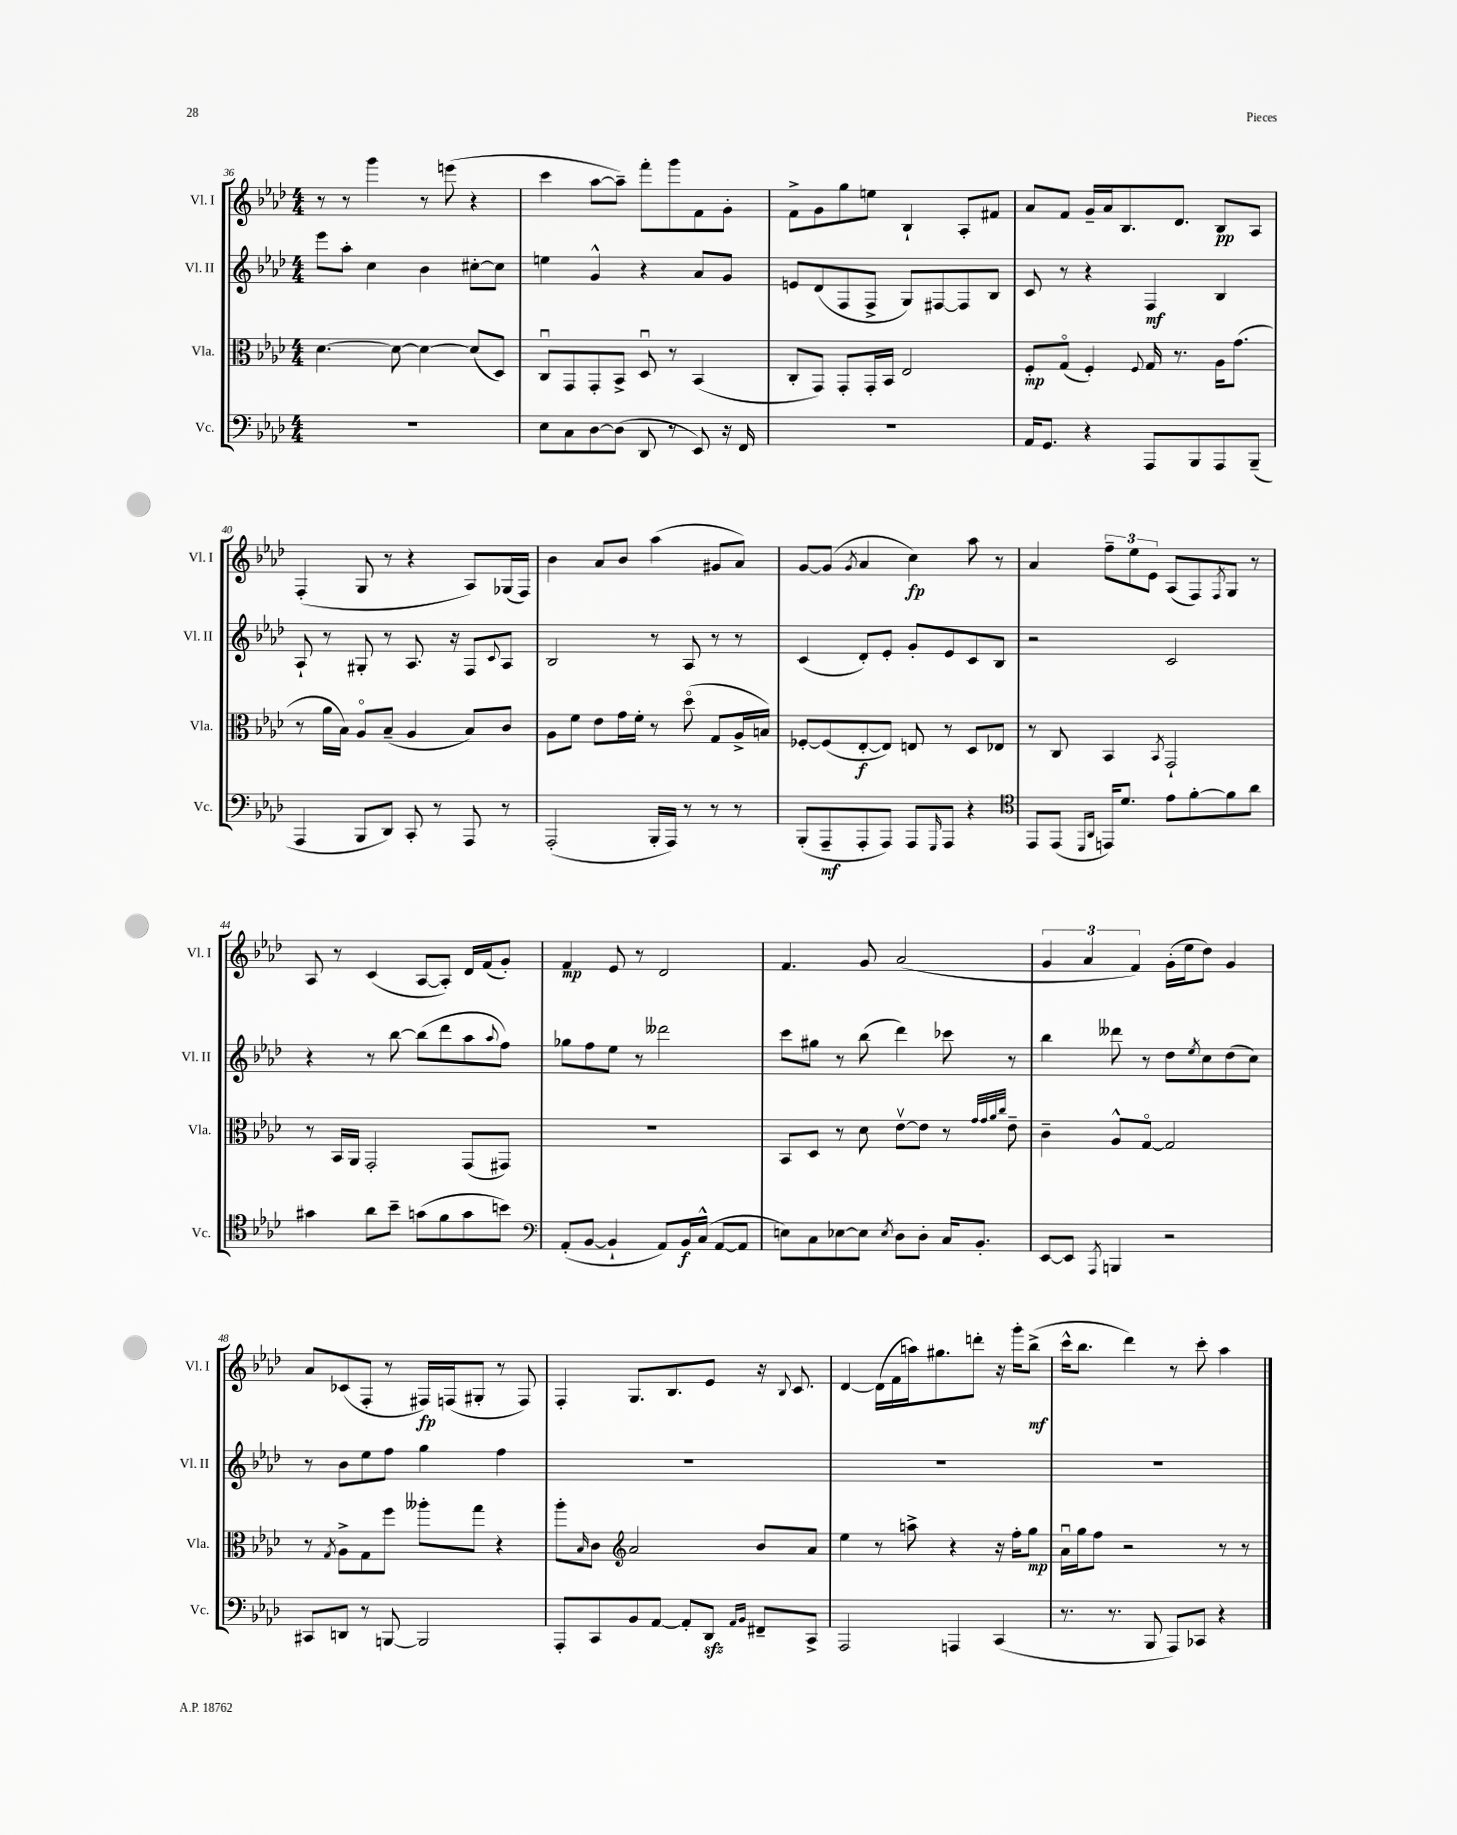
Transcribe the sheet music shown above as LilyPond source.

<<
\new StaffGroup <<
\new Staff = "s0" \with { instrumentName = "Vl. I" shortInstrumentName = "Vl. I" } {
    \clef treble \key aes \major \numericTimeSignature \time 4/4
    r8 r8 g'''4 r8 e'''8( r4 |
    c'''4 aes''8~ aes''8--) f'''8-. g'''8 f'8 g'8-. |
    f'8-> g'8 g''8 e''8 bes4-! aes8-. fis'8 |
    aes'8 f'8 g'16-- aes'16 bes8. des'8. bes8\pp aes8 |
    f4-.( g8 r8 r4 aes8) ges16( f16) |
    bes'4 aes'8 bes'8 aes''4( gis'8 aes'8) |
    g'8~ g'8( \acciaccatura { g'8 } aes'4 c''4\fp) aes''8 r8 |
    aes'4 \tuplet 3/2 { f''8-- ees''8 ees'8 } aes8( f8) \acciaccatura { f8 } g8 r8 |
    aes8 r8 c'4( aes8~ aes8-.) des'16 f'16( g'8-.) |
    f'4\mp ees'8 r8 des'2 |
    f'4. g'8 aes'2( |
    \tuplet 3/2 { g'4 aes'4 f'4) } g'16-.( ees''16 des''8) g'4 |
    aes'8 ces'8( f8-. r8 fis16\fp) f16( gis8-. r8 f8) |
    f4-. g8. bes8. ees'8 r16 \appoggiatura { bes8 } c'8. |
    des'4~ des'16( f'16 a''16) gis''8. d'''8-. r16 g'''16-. bes''8->\mf( |
    c'''16-^ bes''8. des'''4) r8 c'''8-. aes''4 \bar "|." |
}
\new Staff = "s1" \with { instrumentName = "Vl. II" shortInstrumentName = "Vl. II" } {
    \clef treble \key aes \major \numericTimeSignature \time 4/4
    ees'''8 aes''8-. c''4 bes'4 cis''8~-. cis''8 |
    e''4 g'4-^ r4 aes'8 g'8 |
    e'8 des'8( f8 f8-> g8) fis8~ fis8 bes8 |
    c'8 r8 r4 f4\mf bes4 |
    aes8-! r8 gis8-. r8 aes8. r16 f8 \appoggiatura { c'8 } aes8 |
    bes2 r8 aes8 r8 r8 |
    c'4( des'8-.) ees'8-. g'8-. ees'8 c'8 bes8 |
    r2 c'2 |
    r4 r8 bes''8~ bes''8( des'''8 aes''8 \appoggiatura { aes''8 } f''8) |
    ges''8 f''8 ees''8 r8 deses'''2 |
    c'''8 gis''8 r8 bes''8( des'''4) ces'''8 r8 |
    bes''4 deses'''8 r8 des''8 \acciaccatura { ees''8 } c''8 des''8( c''8) |
    r8 bes'8 ees''8 f''8 g''4 f''4 |
    R1 |
    R1 |
    R1 \bar "|." |
}
\new Staff = "s2" \with { instrumentName = "Vla." shortInstrumentName = "Vla." } {
    \clef alto \key aes \major \numericTimeSignature \time 4/4
    des'4.~ des'8~ des'4~ des'8( des8) |
    c8\downbow g,8 g,8-. bes,8-> des8\downbow r8 bes,4( |
    c8-. g,8) g,8-. g,16-. bes,16 ees2 |
    f8-.\mp g8\flageolet( f4-.) \appoggiatura { f8 } g16 r8. aes16 g'8.( |
    r8 aes'16 bes16) aes8\flageolet bes8--( aes4 bes8) c'8 |
    aes8 f'8 ees'8 g'16 f'16-. r8 des''8\flageolet( g8 aes16-> b16) |
    fes8~-. fes8( ees8~-.\f ees8) e8 r8 des8 ees8 |
    r8 c8 bes,4 \acciaccatura { bes,8 } g,2-! |
    r8 bes,16 aes,16 g,2-. g,8( gis,8) |
    R1 |
    bes,8 des8 r8 des'8 ees'8~\upbow ees'8 r8 \grace { g'32 g'32 aes'32 c''32 } ees'8-- |
    c'4-- aes8-^ g8~\flageolet g2 |
    r8 \acciaccatura { g8 } aes8-> g8 f''8 aeses''8-. g''8 r4 |
    aes''8-. \grace { bes16 } c'8 \clef treble aes'2 bes'8 aes'8 |
    ees''4 r8 a''8-> r4 r16 f''16-. g''8\mp |
    aes'16\downbow g''16 f''8 r2 r8 r8 \bar "|." |
}
\new Staff = "s3" \with { instrumentName = "Vc." shortInstrumentName = "Vc." } {
    \clef bass \key aes \major \numericTimeSignature \time 4/4
    R1 |
    ees8 c8 des8~ des8( des,8 r8 ees,8) r16 f,16 |
    R1 |
    aes,16 g,8. r4 aes,,8 bes,,8 aes,,8 bes,,8--( |
    aes,,4 bes,,8 des,8) c,8-. r8 aes,,8 r8 |
    aes,,2-.( bes,,16-. aes,,16) r8 r8 r8 |
    bes,,8-.( aes,,8--\mf aes,,8-. aes,,8) aes,,8 \grace { g,,16 } aes,,8 r4 |
    \clef tenor ees,8 ees,8( \grace { des,16 aes,16 } e,16) des'8. ees'8 f'8~-. f'8 aes'8 |
    gis'4 aes'8 bes'8-- g'8( f'8 g'8 b'8) |
    \clef bass aes,8-.( bes,8~ bes,4-! aes,8) bes,16\f c16-^( aes,8~ aes,8 |
    e8) c8 ees8~ ees8 \acciaccatura { ees8 } des8 des8-. c16 bes,8.-. |
    ees,8~ ees,8 \acciaccatura { aes,,8 } b,,4 r2 |
    cis,8 d,8 r8 b,,8~ b,,2 |
    aes,,8-. c,8 bes,8 aes,8~ aes,8-. des,8\sfz \grace { aes,16 bes,16 } fis,8-- c,8-> |
    aes,,2 a,,4 c,4( |
    r8. r8. bes,,8 aes,,8) ces,8 r4 \bar "|." |
}
>>
>>
\layout { \context { \Score currentBarNumber = #36 } }
